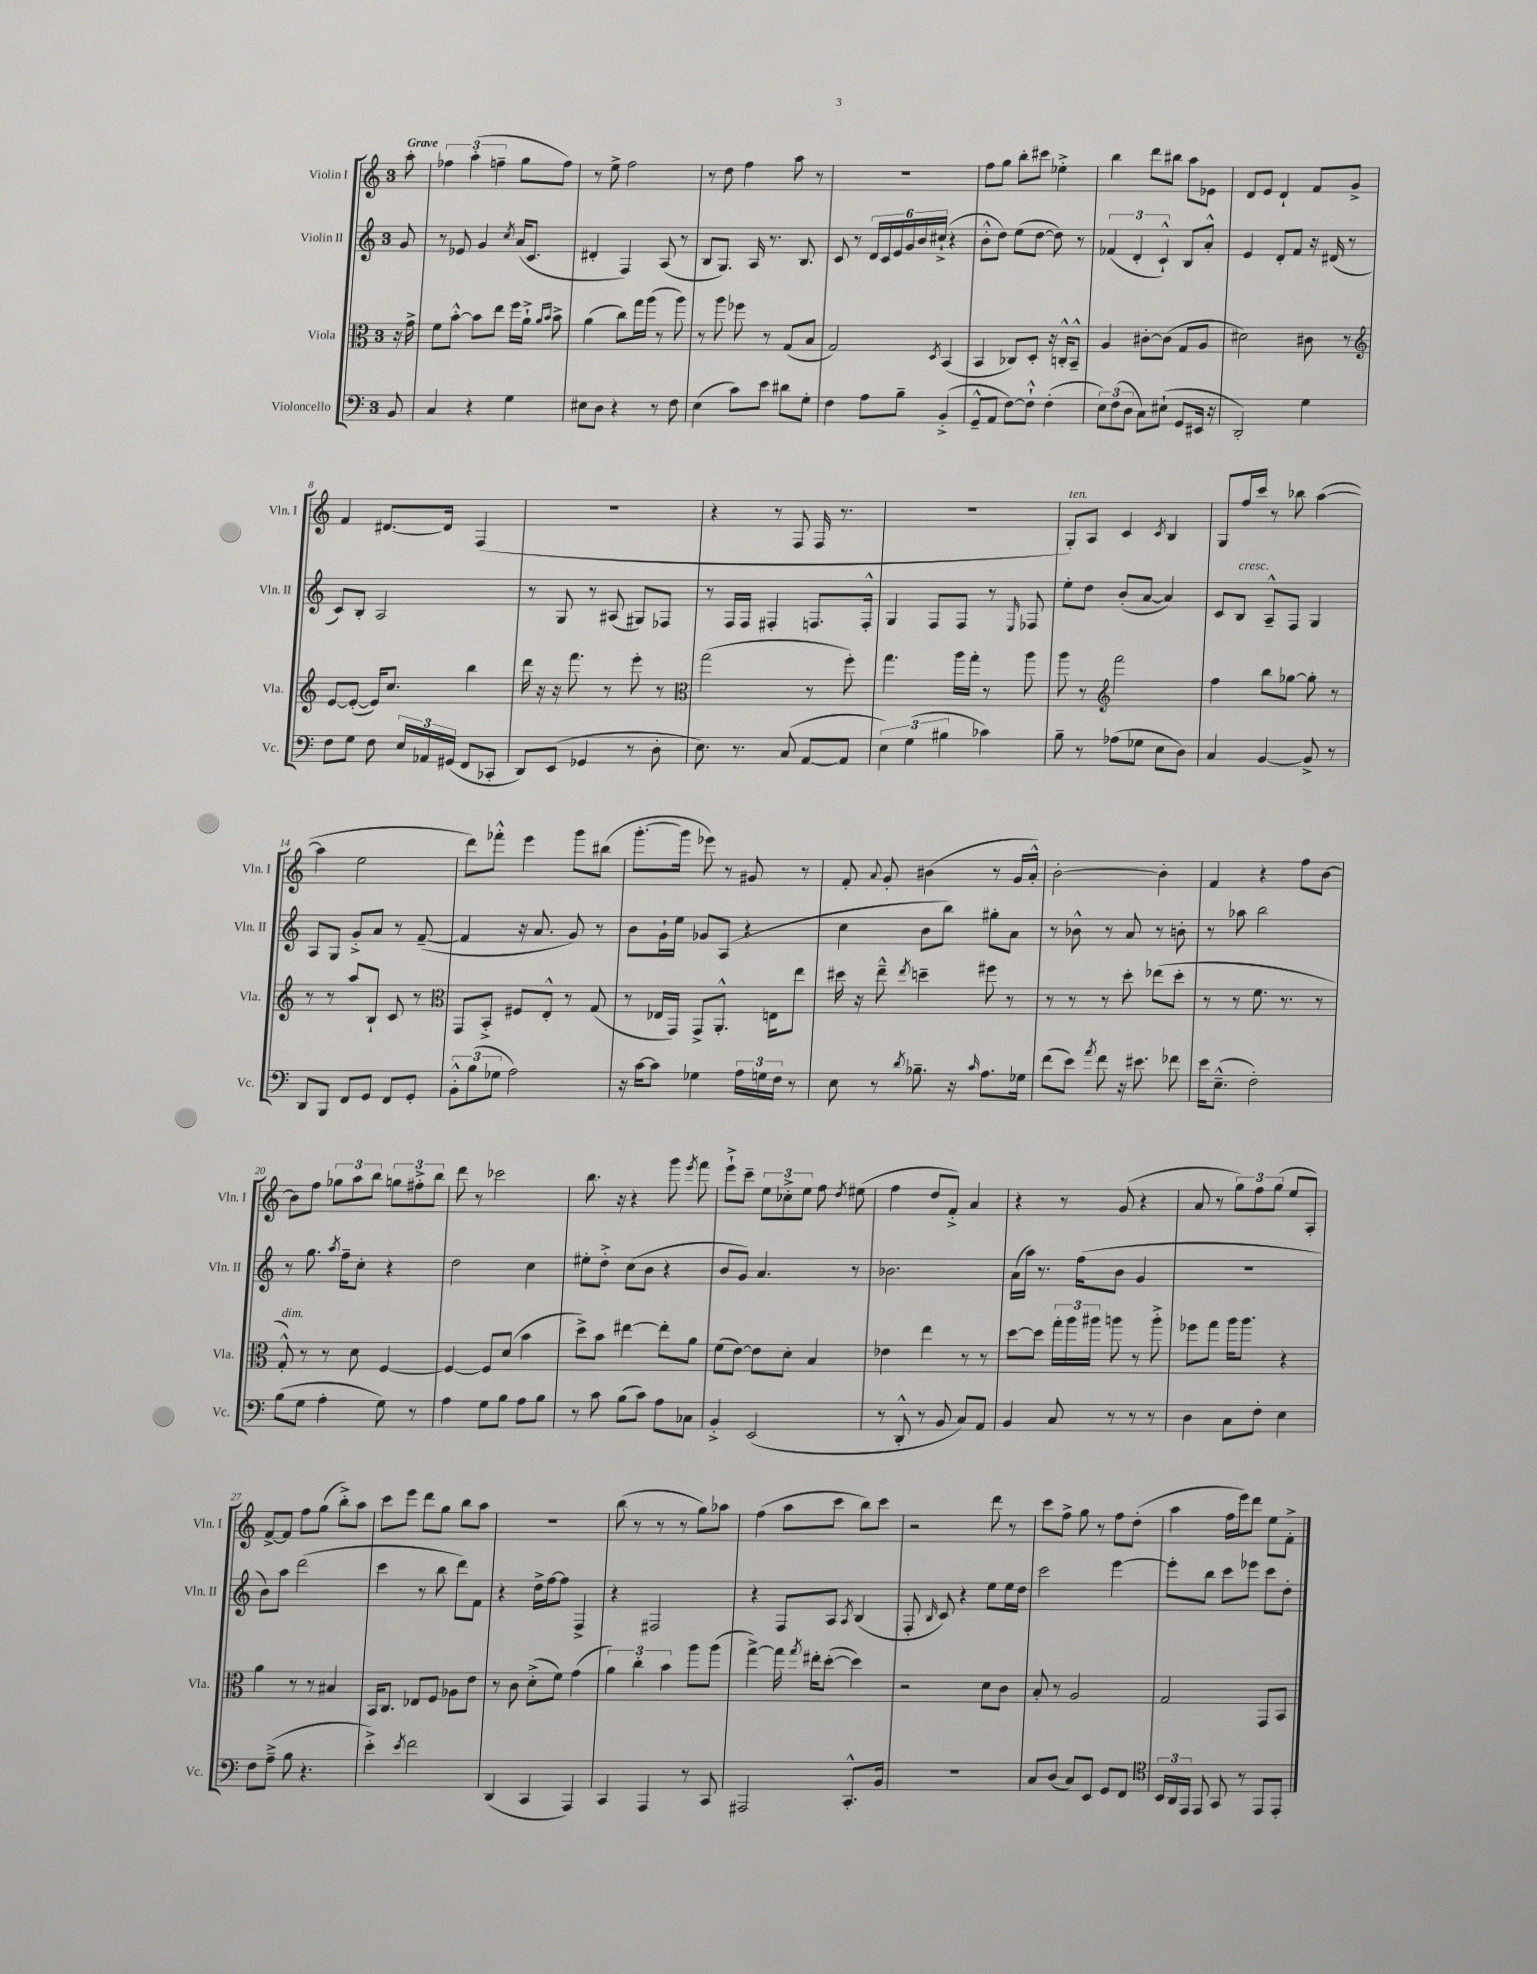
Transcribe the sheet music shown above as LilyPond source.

<<
\new StaffGroup <<
\new Staff = "s0" \with { instrumentName = "Violin I" shortInstrumentName = "Vln. I" } {
    \clef treble \key c \major \once \override Staff.TimeSignature.style = #'single-digit \time 3/4 \partial 8 \tempo "Grave"
    \autoBeamOff a''8-. |
    \tuplet 3/2 { fes''4 a''4-.( f''4-- } g''8[ f''8]) |
    r8 e''8-> f''2 |
    r8 d''8 f''4 a''8 r8 |
    R2. |
    f''8[ g''8] b''8[-. cis'''8] ees''4-.-> |
    b''4 d'''8[ bis''8] a''8[ ees'8] |
    d'8[ e'8] d'4-! f'8[ g'8]-> |
    f'4 dis'8.[~ dis'16] f4( |
    R2. |
    r4 r8 f8 f16 r8. |
    R2. |
    g8[-.^\markup { \italic "ten." }) a8] c'4 \acciaccatura { c'8 } b4 |
    g8[ f''16 c'''16] r8 bes''8 a''4~( |
    a''4 e''2 |
    d'''8[) fes'''8]-.-^ e'''4 g'''8[ bis''8]( |
    g'''8.[~-. g'''16] ees'''8) r8 gis'8 r8 |
    f'8-. \appoggiatura { a'8 } g'8-. bis'4( r8 g'16[ a'16]-.-^) |
    b'2~-. b'4-. |
    f'4 r4 f''8[ b'8]~ |
    b'8[ f''8] \tuplet 3/2 { ges''8[ a''8 b''8] } \tuplet 3/2 { g''8[ fis''8-.-> b''8] } |
    d'''8 r8 ces'''2 |
    b''8. r16 r4 g'''8 \acciaccatura { e'''8 } f'''8 |
    e'''8[-!-> c'''8]-- \tuplet 3/2 { e''8[ ces''8-.-> e''8] } f''8 \acciaccatura { d''8 } eis''8( |
    f''4 d''8[ f'8]-.->) a'4 |
    r4 r8 g'8( r4 |
    a'8 r8 \tuplet 3/2 { g''8[) f''8 g''8]( } e''8[ a8]-.) |
    f'8[~-> f'8] f''8[ g''8]( b''8[-.->) a''8] |
    c'''8[ e'''8] d'''8[ g''8] b''8[ a''8] |
    R2. |
    b''8( r8 r8 r8 g''8[) aes''8] |
    f''4( a''8[ c'''8] b''8[) c'''8] |
    r2 d'''8 r8 |
    c'''8[ f''8]-> g''8 r8 f''8[ d''8]-.( |
    a''4 f''16[ e'''16) d'''8] e''8[ f'8]-.-> \bar "|." |
}
\new Staff = "s1" \with { instrumentName = "Violin II" shortInstrumentName = "Vln. II" } {
    \clef treble \key c \major \once \override Staff.TimeSignature.style = #'single-digit \time 3/4 \partial 8
    \autoBeamOff g'8 |
    r8 ees'8 g'4 \acciaccatura { c''8 } a'16[( c'8.] |
    dis'4-. f4) a8( r8 |
    b8[ g8.]) a16 r8. b8. |
    c'8 r8 \tuplet 6/4 { d'16[ c'16 e'16 g'16 b'16 cis''16]-!->( } r4 |
    b'8[-.-^ d''8]) e''8[( d''8]~ d''8) r8 |
    \tuplet 3/2 { fes'4( d'4-. c'4-!-^) } b8[ a'8]-.-^ |
    e'4 d'8[-. f'8] r16 dis'16( r8 |
    c'8[) b8]-. a2 |
    r8 g8 r8 ais8( gis8[) fes8] |
    r8 f16[ f16] fis4-. f8.[ f16]-.-^ |
    g4 f8[ f8] r8 \grace { e16 } fes8 |
    e''8[-. d''8] b'8[-.( a'8]~ a'4) |
    c'8[ b8]^\markup { \italic "cresc." } a8[---^ f8] g4 |
    a8[ g8] g'8[-.-> a'8] r8 f'8~--( |
    f'4 r16 a'8. g'8) r8 |
    b'8[ g'16-! e''16] ges'8[ a8]( r4 |
    c''4 b'8[ b''8]) gis''8[-. a'8] |
    r8 bes'8-^ r8 a'8 r8 b'8-. |
    r8 aes''8 b''2 |
    r8 g''8. \acciaccatura { a''8 } f''16[-- c''8]-. r4 |
    d''2 c''4 |
    eis''8[-. d''8]-.-> c''8[( b'8] r4 |
    b'8[ g'8]) a'4. r8 |
    bes'2. |
    a'16[( a''16]) r8. f''16[( b'8] g'4 |
    R2. |
    b'8[) a''8] d'''2( |
    c'''4 r8 b''8 d'''8[) f'8] |
    r4 d''16[-> f''16~ f''8] f4-> |
    r4 fis2 |
    r4 f8[ a8] \acciaccatura { a8 } b4( |
    f8-. \grace { b16 } c'8) r4 e''8[ e''16 d''16] |
    c'''2 e'''4~ |
    e'''8[-. b''8] c'''8[ ees'''8] c'''8[ d''8]-. \bar "|." |
}
\new Staff = "s2" \with { instrumentName = "Viola" shortInstrumentName = "Vla." } {
    \clef alto \key c \major \once \override Staff.TimeSignature.style = #'single-digit \time 3/4 \partial 8
    \autoBeamOff r16 g'16-> |
    f'8[ b'8]~-.-^ b'8[ e''8] f''16[ a'16]-!-> \grace { a'16[ b'16] } b'8-> |
    a'4( c''8[) g''16 a''16]( r8 a''8) |
    r8 a''8 fes''8 r8 g8[( b8] |
    g2) \acciaccatura { d8 } b,4( |
    b,4 ces8[) d8]-. r16 c16[-.-^ b,8]---^ |
    a4 cis'8[~-. cis'8]( g8[ a8] |
    dis'2) cis'8 r8 |
    \clef treble e'8[~ e'8]~-.( e'16[) c''8.] b''4 |
    d'''16 r16 r16 f'''8. r8 e'''8-. r8 |
    \clef alto g''2( r8 f''8-.) |
    g''4. a''16[ g''16]-. r8 a''8 |
    a''8 r8 \clef treble f'''2 |
    f''4 b''8[ ges''8]~ ges''8-. r8 |
    r8 r8 a''8[ b8]-! c'8 r8 |
    \clef alto g,8[ b,8]-.-> fis8[ e8]-.-^ r8 g8( |
    r8 ees16[ g,16]) g,8[-> a,8.]-.-^ e16[ e''8] |
    dis''16 r16 e''8---^ \acciaccatura { e''8 } d''4-- fis''8 r8 |
    r8 r8 r8 d''8-. ees''8[( d''8]-. |
    r8 r8 f'8. r8. r8 |
    g8-.-^^\markup { \italic "dim." }) r8 r8 d'8 f4~ |
    f4~ f8[ d'8]( b'4 |
    d''8[->) b'8] eis''4~ eis''8[-. a'8] |
    f'8[( e'8]~) e'8[ d'8]-. b4 |
    ees'4 e''4 r8 r8 |
    d''8[~ d''8] \tuplet 3/2 { g''16[-. a''16 ais''16] } a''8 r8 a''8-.-> |
    fes''8[ g''8] a''16[ a''8.] r4 |
    a'4 r8 r8 bis4 |
    b,16[ c8.] ees8[ f8] aes8[ e'8] |
    r8 c'8 d'8[-.->( f'8]) g'4( |
    \tuplet 3/2 { a'4) c''4-. b'4 } a''8[ a''8]( |
    g''4~->) g''16 \acciaccatura { g''8 } eis''16[-. d''8]~-.( d''4) |
    r2 d'8[ c'8] |
    b8-. r8 a2 |
    g2 g,8[ b,8] \bar "|." |
}
\new Staff = "s3" \with { instrumentName = "Violoncello" shortInstrumentName = "Vc." } {
    \clef bass \key c \major \once \override Staff.TimeSignature.style = #'single-digit \time 3/4 \partial 8
    \autoBeamOff b,8 |
    c4 r4 g4 |
    eis8[ d8] r4 r8 f8 |
    e4( c'8[) e'8] dis'8[ g8]-. |
    f4 a8[ b8]-- b,4-.->( |
    g,8[---^ a,8] f8[~) f8]-!-^ f4-.( |
    \tuplet 3/2 { e8[) f8( d8] } c8[) eis8]-!( g,8[ eis,16] r16 |
    d,2-.) g4 |
    f8[ g8] f8 \tuplet 3/2 { e16[ aes,16 gis,16]( } f,8[ ces,8]-. |
    d,8[) e,8]( ges,4 r8 d8-. |
    e8.) r8. c8( a,8[~ a,8] |
    \tuplet 3/2 { e4) g4( bis4 } ces'4) |
    b8-- r8 aes8[( ges8] e8[ d8]) |
    c4 b,4~ b,8-> r8 |
    d,8[ b,,8] f,8[ g,8] f,8[ g,8]-. |
    \tuplet 3/2 { b,8[-.-^ b8( ges8] } a2) |
    r16 c'16[~ c'8] ges4 \tuplet 3/2 { a16[ g16 f16] } r8 |
    e8 r8 \acciaccatura { d'8 } bes8.-- r16 \grace { c'16 } a8.[ ges16] |
    f'8[( e'8]) \acciaccatura { a'8 } f'8 r16 eis'8. fes'8 |
    e'16[ e8.]---^( f2-.) |
    b8[( g8] a4-. g8) r8 |
    a4 g8[ b8] a8[ b8] |
    r8 c'8 b8[( c'8]) a8[ ces8] |
    b,4-.-> e,2( |
    r8 d,8-.-^ r8 b,8 c8[) a,8] |
    b,4 c8 r8 r8 r8 |
    d4 c8[ f8]-. e4 |
    f8[ a8]--->( b8 r4. |
    e'4-.->) \acciaccatura { e'8 } f'2 |
    d,4( c,4 a,,4) |
    c,4 a,,4 r8 c,8 |
    ais,,2 c,8.[-.-^ b,16] |
    R2. |
    c8[ d8]( c8[) e,8] g,8[ f,8] |
    \clef tenor \tuplet 3/2 { b,16[ a,16 e,16] } e,8 g,8 r8 e,8[ e,8]-. \bar "|." |
}
>>
>>
